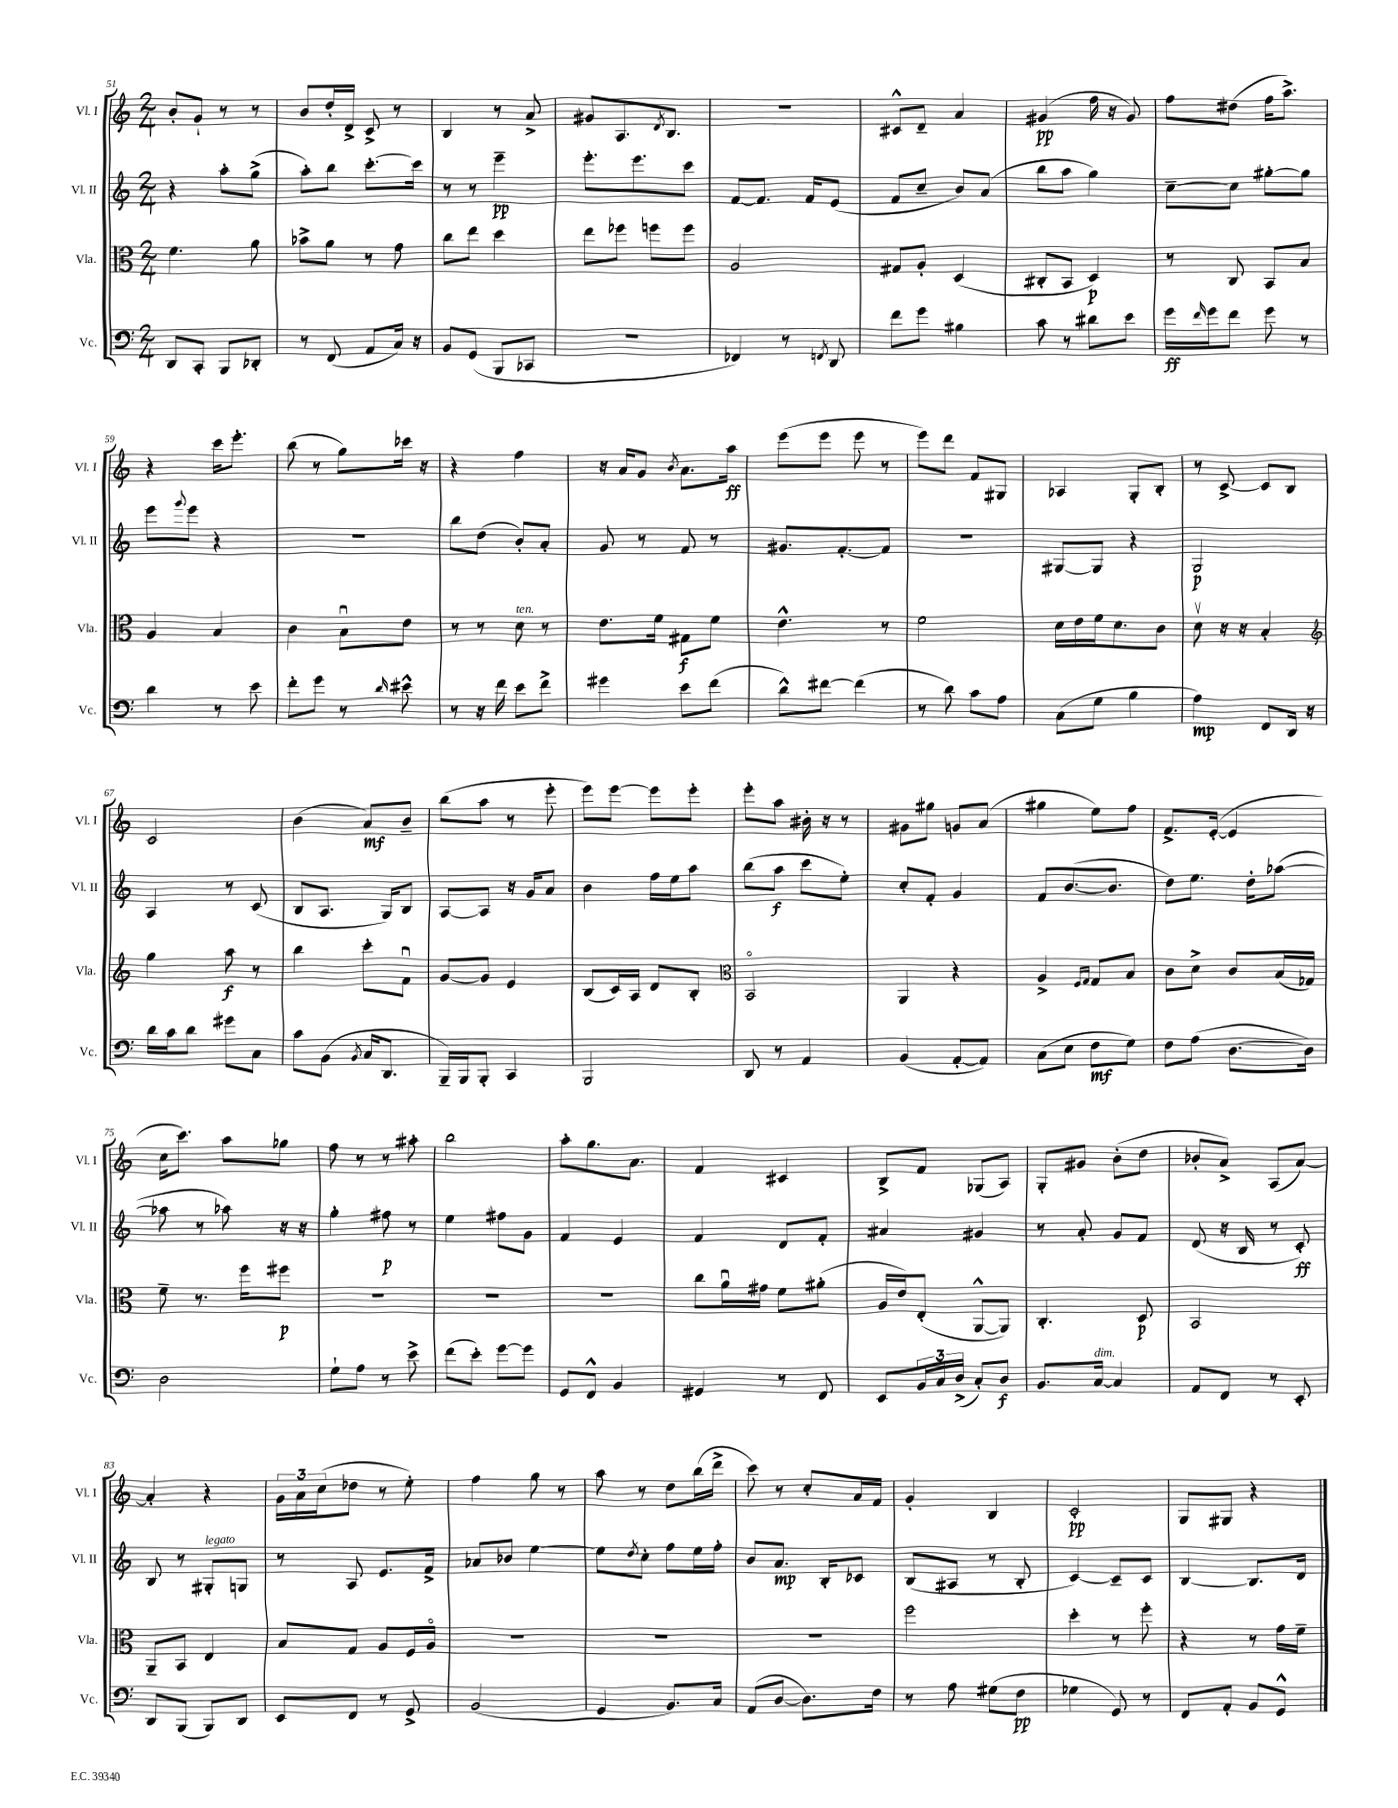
<<
\new StaffGroup <<
\new Staff = "s0" \with { instrumentName = "Vl. I" shortInstrumentName = "Vl. I" } {
    \clef treble \key c \major \numericTimeSignature \time 2/4
    b'8-. g'8-! r8 r8 |
    b'8 d''16-. d'16-> c'8-> r8 |
    b4 r8 a'8-> |
    gis'8 a8. \acciaccatura { d'8 } b8. |
    R2 |
    cis'8-^ d'8-- a'4 |
    gis'4\pp( f''16 r16 gis'8) |
    f''8 dis''8( f''16 a''8.->) |
    r4 c'''16 e'''8.-. |
    b''8( r8 g''8) ces'''16 r16 |
    r4 f''4 |
    r16 a'16 g'8 \acciaccatura { b'8 } a'8. a''16\ff |
    e'''8( e'''8 e'''8 r8 |
    e'''8) d'''8 f'8 gis8 |
    aes4 g8-. b8-. |
    r8 c'8~-> c'8 b8 |
    c'2 |
    b'4( a'8\mf) b'8-- |
    b''8( a''8 r8 e'''8-. |
    e'''8) e'''8~ e'''8 e'''8-. |
    e'''8-. a''8 bis'16-. r16 r8 |
    gis'8 gis''8 g'8 a'8( |
    gis''4 e''8) f''8 |
    f'8.-> e'16~-.( e'4 |
    c''16 c'''8.) a''8 ges''8 |
    f''8 r8 r8 ais''8-. |
    b''2 |
    a''8-. g''8. a'8. |
    f'4 cis'4 |
    b8-> f'8 ges8( a8) |
    g8-. gis'8 b'8-.( d''8 |
    bes'8-. a'8->) a8( a'8~) |
    a'4-. r4 |
    \tuplet 3/2 { g'16 a'16 c''16( } des''8 r8 e''8-.) |
    f''4 g''8 r8 |
    a''8 r8 d''8 b''16( d'''16-> |
    c'''8) r8 c''8-. a'16 f'16 |
    g'4-. b4 |
    c'2-.\pp |
    g8 gis8 r4 \bar "|." |
}
\new Staff = "s1" \with { instrumentName = "Vl. II" shortInstrumentName = "Vl. II" } {
    \clef treble \key c \major \numericTimeSignature \time 2/4
    r4 a''8-. g''8->( |
    a''8-.) b''8 c'''8.~-. c'''16 |
    r8 r8 e'''4--\pp |
    e'''8.-. e'''8. c'''8 |
    f'8~ f'8. f'16 e'8( |
    f'8 c''8-- b'8) a'8( |
    b''8 a''8 g''4) |
    c''8~-- c''8 gis''8~-. gis''8 |
    e'''8 \appoggiatura { g'''8 } e'''8 r4 |
    R2 |
    b''8 d''8( b'8-.) a'8-. |
    g'8 r8 f'8 r8 |
    gis'8. f'8.~-. f'8 |
    r2 |
    gis8~ gis8 r4 |
    g2\p |
    a4 r8 c'8( |
    b8 a8. g16) b8 |
    a8~ a8 r16 g'16 a'8 |
    b'4 f''16 e''16 a''8 |
    b''8( a''8\f c'''8 e''8-.) |
    c''8-. f'8-. g'4 |
    f'8 b'8.~( b'8. |
    d''8) e''8. d''16-. aes''8~( |
    aes''8 r8 aes''8) r16 r16 |
    g''4-. fis''8\p r8 |
    e''4 fis''8 g'8 |
    f'4 e'4 |
    f'4 d'8 f'8-. |
    ais'4 gis'4 |
    r8 a'8-. g'8 f'8 |
    d'8( r16 b16 r8 c'8-.\ff) |
    b8 r8 gis8-.^\markup { \italic "legato" } g8 |
    r8 a8 e'8. f'16-> |
    aes'8 bes'8 e''4~ |
    e''8 \acciaccatura { d''8 } c''8-. f''8 e''16 f''16-. |
    b'8 a'8.\mp b16-. ces'8 |
    b8( ais8 r8 b8-. |
    c'4~) c'8-- c'8 |
    b4~ b8. d'16 \bar "|." |
}
\new Staff = "s2" \with { instrumentName = "Vla." shortInstrumentName = "Vla." } {
    \clef alto \key c \major \numericTimeSignature \time 2/4
    f'4. a'8 |
    bes'8-> a'8 r8 g'8 |
    c''8 e''8 d''4 |
    e''8 fes''8 f''8 f''8 |
    a2 |
    gis8 a8-. d4( |
    cis8-. b,8 d4\p) |
    r8 c8 b,8 b8 |
    a4 b4 |
    c'4 b8\downbow e'8 |
    r8 r8 d'8^\markup { \italic "ten." } r8 |
    e'8. f'16 gis8\f f'8 |
    e'4.-^ r8 |
    f'2 |
    d'16 e'16 f'16 d'8. c'8 |
    d'8\upbow r16 r16 b4-. |
    \clef treble g''4 a''8\f r8 |
    b''4 c'''8-. f'8\downbow |
    g'8~ g'8 e'4 |
    b8( c'16) a16 d'8 b8-. |
    \clef alto b,2\flageolet |
    a,4 r4 |
    a4-> \grace { f16 g16 } g8 b8 |
    c'8 d'8-> c'8 b16( ges16) |
    f'8-- r8. f''16 fis''8\p |
    R2 |
    R2 |
    R2 |
    c''8 a'16\downbow gis'16 f'8 ais'8-.( |
    a16 e'16) e8-.( a,8~-^ a,8) |
    c4.-. d8\p |
    b,2 |
    a,8-- b,8 e4 |
    b8 g8 a8 f16 a16\flageolet |
    R2 |
    R2 |
    R2 |
    f''2 |
    d''4-. r8 f''8-. |
    r4 r8 g'16 f'16-- \bar "|." |
}
\new Staff = "s3" \with { instrumentName = "Vc." shortInstrumentName = "Vc." } {
    \clef bass \key c \major \numericTimeSignature \time 2/4
    d,8 c,8-. b,,8 des,8-. |
    r8 f,8( a,8 c16) r16 |
    b,8 g,8( b,,8 ces,8 |
    r2 |
    fes,4) r8 \acciaccatura { f,8 } d,8 |
    f'8 g'8 bis4 |
    c'8 r8 dis'8 e'8 |
    g'16\ff \grace { f'16 } g'16 f'8 g'8 r8 |
    d'4 r8 e'8 |
    f'8-. g'8 r8 \grace { d'16 } eis'8-^ |
    r8 r16 f'16 e'8 f'8-> |
    gis'4 e'8 f'8( |
    d'8-^) fis'8~ fis'4( |
    r8 d'8) c'8 a8 |
    c8( g8 b4 |
    a4\mp) f,8 d,16 r16 |
    d'16 c'16 d'8 gis'8 c8 |
    c'8 b,8( \acciaccatura { b,8 } c16 d,8. |
    b,,16--) b,,16 b,,8-. c,4 |
    b,,2 |
    d,8 r8 a,4 |
    b,4( a,8~-. a,8) |
    c8( e8 f8\mf g8) |
    f8 a8( d8.~ d16) |
    d2 |
    g8-! a8 r8 e'8-> |
    f'8( e'8-.) g'8~ g'8 |
    g,8 f,8-^ b,4 |
    gis,4 r8 f,8 |
    e,8 \tuplet 3/2 { b,16 c16 d16->( } c8-.) d8\f |
    b,8. c16~^\markup { \italic "dim." } c4 |
    a,8 f,8 r8 e,8-. |
    d,8 b,,8( b,,8) d,8 |
    e,8 f,8 r8 g,8-> |
    b,2( |
    g,4 b,8.) c16 |
    a,8( d8~ d8.) f16 |
    r8 a8 gis8( f8\pp |
    ges4 g,8) r8 |
    f,8 a,8-. b,8 g,8-^ \bar "|." |
}
>>
>>
\layout { \context { \Score currentBarNumber = #51 } }
